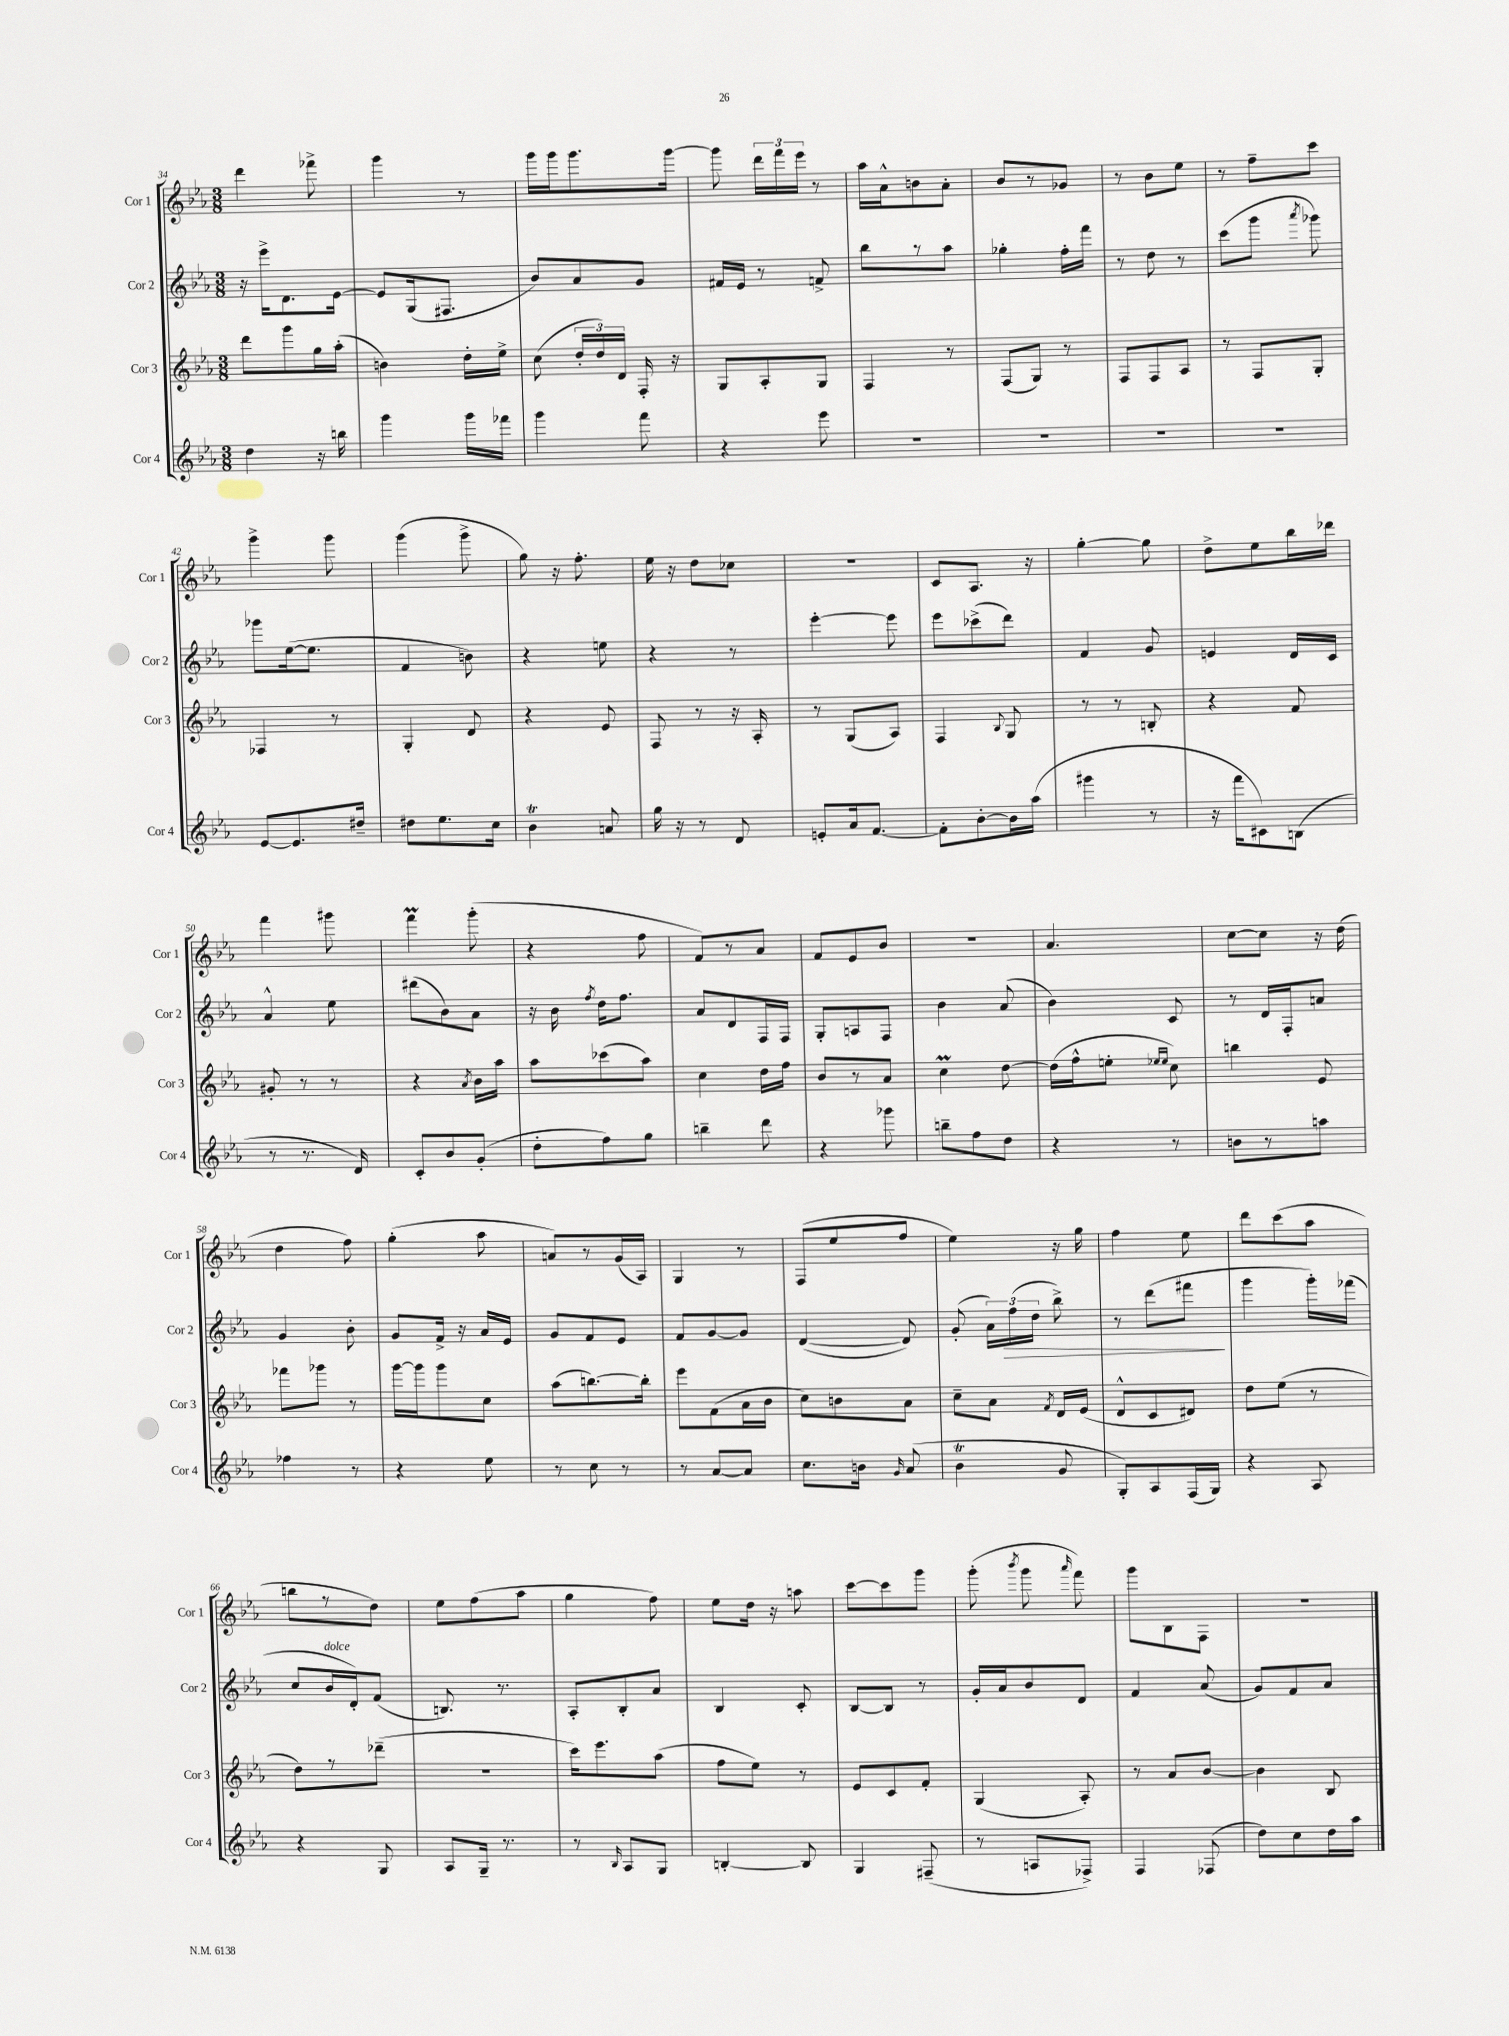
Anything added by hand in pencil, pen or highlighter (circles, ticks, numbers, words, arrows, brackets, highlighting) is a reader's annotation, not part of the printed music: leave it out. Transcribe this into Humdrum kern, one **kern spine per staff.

**kern	**kern	**kern	**dynam	**kern
*part4	*part3	*part2	*part2	*part1
*staff4	*staff3	*staff2	*staff2	*staff1
*I"Cor 4	*I"Cor 3	*I"Cor 2	*	*I"Cor 1
*I'Cor 4	*I'Cor 3	*I'Cor 2	*	*I'Cor 1
*clefG2	*clefG2	*clefG2	*	*clefG2
*k[b-e-a-]	*k[b-e-a-]	*k[b-e-a-]	*	*k[b-e-a-]
*M3/8	*M3/8	*M3/8	*	*M3/8
=34	=34	=34	=34	=34
4dd\	8ddd\L	16r	.	4ddd\
.	.	16eee-^\KL	.	.
.	8ggg\	8.d\	.	.
16r	16gg\L	.	.	8fff-X^\
16bbn\	(16aa-'\JJ	[16e-\Jk	.	.
=35	=35	=35	=35	=35
4ggg\	4bn\)	8e-/L]	.	4ggg\
.	.	(16G/k	.	.
.	.	8.F#X/J	.	.
16ggg\LL	16dd'\LL	.	.	8r
16fff-X\JJ	16ee-^\JJ	.	.	.
=36	=36	=36	=36	=36
4ggg\	(8cc\	8b-/L)	.	16ggg\LL
.	.	.	.	16ggg\J
.	24dd'/LL	8a-/	.	8.ggg\
.	24dd/)	.	.	.
.	24d/JJ	.	.	.
8fff\	16F'/	8g/J	.	.
.	16r	.	.	[16ggg\Jk
=37	=37	=37	=37	=37
4r	8G/L	16f#X/LL	.	8ggg\]
.	.	16e-/JJ	.	.
.	8A-'/	8r	.	24ddd\LL
.	.	.	.	24fff\
.	.	.	.	24eee-\JJ
8eee-\	8G/J	8fn^/	.	8r
=38	=38	=38	=38	=38
4.r	4F/	8bb-\L	.	16aa-\LL
.	.	.	.	16a-^^\J
.	.	8r	.	8bn\
.	8r	8aa-\J	.	8a-'\J
=39	=39	=39	=39	=39
4.r	(8F/L	4gg-X'\	.	8b-/L
.	8G/J)	.	.	8r
.	8r	16ff'\LL	.	8g-X/J
.	.	16fff\JJ	.	.
=40	=40	=40	=40	=40
4.r	8F/L	8r	.	8r
.	8F/	8dd\	.	8b-\L
.	8A-/J	8r	.	8ee-\J
=41	=41	=41	=41	=41
4.r	8r	(8ccc\L	.	8r
.	8F/L	8ggg\J	.	8ff~\L
.	.	8qaaa-/	.	.
.	8G'/J	8ggg-X\)	.	8ccc\J
!!LO:LB:g=z
=42	=42	=42	=42	=42
[8e-/L	4F-X/	8ggg-X\L	.	4ggg^\
8.e-/]	.	([16ee-\k	.	.
.	.	8.ee-\J]	.	.
.	8r	.	.	8ggg\
16dd#X~/Jk	.	.	.	.
=43	=43	=43	=43	=43
8dd#X\L	4G'/	4f/	.	(4ggg\
8.ee-\	.	.	.	.
.	8d/	8bn\)	.	8ggg^\
16cc\Jk	.	.	.	.
=44	=44	=44	=44	=44
4b-T\	4r	4r	.	8gg\)
.	.	.	.	16r
.	.	.	.	8.ff'\
8an/	8e-/	8een\	.	.
=45	=45	=45	=45	=45
16gg\	8F/	4r	.	16ee-\
16r	.	.	.	16r
8r	8r	.	.	8dd\L
8d/	16r	8r	.	8cc-X\J
.	16A-'/	.	.	.
=46	=46	=46	=46	=46
8en'/L	8r	[4eee-'\	.	4.r
16a-/k	(8G/L	.	.	.
[8.f/J	.	.	.	.
.	8A-/J)	8eee-\]	.	.
=47	=47	=47	=47	=47
8f'\L]	4F/	8eee-\L	.	8c/L
[8b-'\	.	(8ccc-X^\	.	8.A-/J
.	8qqB-/	.	.	.
16b-\L]	8G/	8ddd\J)	.	.
(16aa-\JJ	.	.	.	16r
=48	=48	=48	=48	=48
4ggg#X\	8r	4f/	.	[4gg'\
.	8r	.	.	.
8r	8Bn'/	8g/	.	8gg\]
=49	=49	=49	=49	=49
16r	4r	4en/	.	8dd^\L
16fff\KL	.	.	.	.
8c#X\)	.	.	.	8ee-\
(8Bn\J	8f/	16d/LL	.	16bb-\L
.	.	16c/JJ	.	16ddd-X\JJ
!!LO:LB:g=z
=50	=50	=50	=50	=50
8r	8g#X'/	4a-^^/	.	4fff\
8.r	8r	.	.	.
.	8r	8ee-\	.	8ggg#X\
16d/)	.	.	.	.
=51	=51	=51	=51	=51
8c'/L	4r	(8ddd#X\L	.	4fffM\
8b-/	.	8b-\)	.	.
.	8qa-/	.	.	.
(8g'/J	16b-\LL	8a-\J	.	(8ggg'\
.	16aa-\JJ	.	.	.
=52	=52	=52	=52	=52
8dd'\L	8aa-\L	16r	.	4r
.	.	16b-\	.	.
.	.	8qff/	.	.
8ff\)	(8ccc-X\	16dd\KL	.	.
.	.	8.ff\J	.	.
8gg\J	8aa-\J)	.	.	8ff\
=53	=53	=53	=53	=53
4bbn~\	4cc\	8a-/L	.	8f/L)
.	.	8d/	.	8r
8ddd\	16dd\LL	16F/L	.	8a-/J
.	16ff\JJ	16F/JJ	.	.
=54	=54	=54	=54	=54
4r	8b-/L	8G'/L	.	8f/L
.	8r	8An/	.	8e-/
8ggg-X\	8a-/J	8F/J	.	8b-/J
=55	=55	=55	=55	=55
8bbn~\L	4ccM\	4b-\	.	4.r
8ff\	.	.	.	.
8dd\J	[8dd\	(8a-/	.	.
=56	=56	=56	=56	=56
4r	(16dd\LL]	4b-\)	.	4.a-/
.	16ff^^\J	.	.	.
.	8een'\J	.	.	.
.	16qqee-X/LL	.	.	.
.	16qqee-/JJ	.	.	.
8r	8cc\)	8c/	.	.
=57	=57	=57	=57	=57
8bn\L	4bbn\	8r	.	[8cc\L
8r	.	16d/LL	.	8cc\J]
.	.	16F'/J	.	.
8aan\J	8e-/	8an/J	.	16r
.	.	.	.	(16dd\
!!LO:LB:g=z
=58	=58	=58	=58	=58
4ff-X\	8fff-X\L	4g/	.	4dd\
.	8ggg-X\J	.	.	.
8r	8r	8b-'\	.	8ff\)
=59	=59	=59	=59	=59
4r	[16ggg\LL	8g/L	.	(4gg'\
.	16ggg\J]	.	.	.
.	8ggg\	16f^/Jk	.	.
.	.	16r	.	.
8ee-\	8cc\J	16a-/LL	.	8aa-\
.	.	16e-/JJ	.	.
=60	=60	=60	=60	=60
8r	(8aa-\L	8g/L	.	8an/L)
8cc\	[8.bbn\)	8f/	.	8r
8r	.	8e-/J	.	(16g/L
.	16bb'\Jk]	.	.	16A-/JJ)
=61	=61	=61	=61	=61
8r	8eee-\L	8f/L	.	4G/
[8a-/L	(8f\	[8g/	.	.
8a-/J]	16a-\L	8g/J]	.	8r
.	16b-\JJ	.	.	.
=62	=62	=62	=62	=62
8.cc\L	8cc\L)	([4d/	.	(8F/L
.	8bn\	.	.	8ee-/
16bn\Jk	.	.	.	.
16qqg/	.	.	.	.
(8a-/	8a-\J	8d/])	.	8ff/J
=63	=63	=63	=63	=63
4b-T\	8cc~\L	(8g'/	.	4ee-\)
.	8a-\J	24a-\LL)	.	.
!	!	!	!LO:HP:b	!
.	.	(24ff\	>	.
.	.	24dd\JJ	.	.
.	8qf/	.	.	.
8g/	16d/LL	8bb-^\)	.	16r
.	(16e-/JJ	.	.	16gg\
=64	=64	=64	=64	=64
8G'/L)	8d^^/L	8r	.	4ff\
8A-/	8c/	(8ddd\L	.	.
(16F/L	8d#X/J)	8fff#X\J	.	8ee-\
16G/JJ)	.	.	.	.
.	.	.	]	.
=65	=65	=65	=65	=65
4r	8dd\L	4ggg\	.	8ddd\L
.	(8ee-\J	.	.	(8ccc\
8A-/	8r	16ggg'\LL)	.	8aa-\J
.	.	(16fff-X\JJ	.	.
!!LO:LB:g=z
=66	=66	=66	=66	=66
4r	8dd\L)	8cc/L	.	8bbn\L
!	!	!LO:TX:a:i:t=dolce	!	!
.	8r	16b-/L	.	8r
.	.	16d'/J)	.	.
8G/	(8ddd-X~\J	(8f/J	.	8dd\J)
=67	=67	=67	=67	=67
8A-/L	4.r	8.Bn/)	.	8ee-\L
16G~/Jk	.	.	.	(8ff\
8.r	.	8.r	.	.
.	.	.	.	8aa-\J
=68	=68	=68	=68	=68
8r	16ccc\KL)	8A-'/L	.	4gg\
.	8.eee-\	.	.	.
16qqB-/	.	.	.	.
8A-/L	.	8B-'/	.	.
8G/J	(8aa-\J	8a-/J	.	8ff\)
=69	=69	=69	=69	=69
[4Bn'/	8ff\L	4B-/	.	8ee-\L
.	8ee-\J)	.	.	16dd\Jk
.	.	.	.	16r
8B/]	8r	8c'/	.	8aan\
=70	=70	=70	=70	=70
4G/	8e-/L	[8B-/L	.	[8ccc\L
.	8c/	8B-/J]	.	8ccc\]
(8F#X~/	8f'/J	8r	.	8ggg\J
=71	=71	=71	=71	=71
8r	(4G/	16g'/LL	.	(8ggg'\
.	.	16a-/J	.	.
.	.	.	.	8qbbb-/
8An/L	.	8b-/	.	8ggg\
.	.	.	.	16qqaaa-/
8F-X^/J)	8A-'/)	8d/J	.	8fff\)
=72	=72	=72	=72	=72
4F/	8r	4f/	.	8ggg\L
.	8a-/L	.	.	8B-\
(8F-X/	[8b-/J	(8a-/	.	8F\J
=73	=73	=73	=73	=73
8dd\L)	4b-\]	8g/L)	.	4.r
8cc\	.	8f/	.	.
16dd\L	8B-/	8a-/J	.	.
16aa-\JJ	.	.	.	.
==	==	==	==	==
*-	*-	*-	*-	*-
